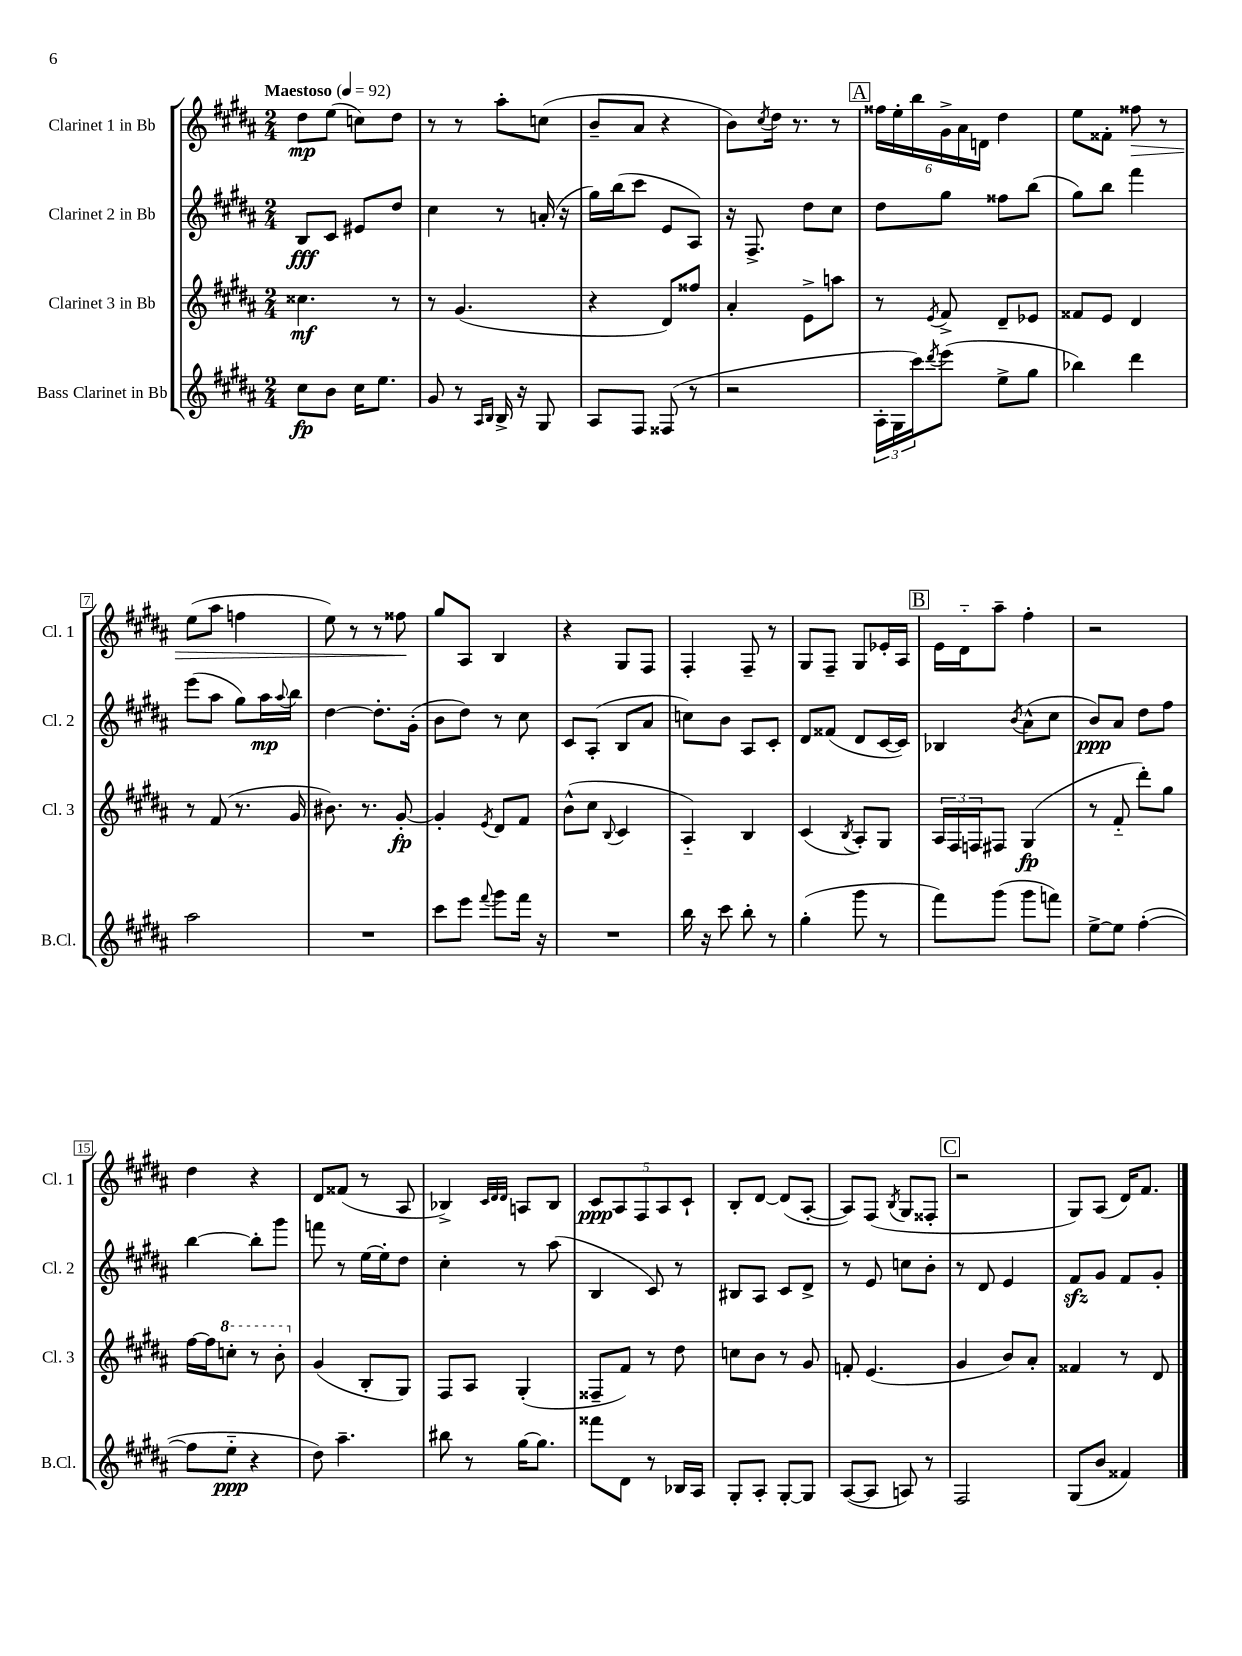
<<
\new StaffGroup <<
\new Staff = "s0" \with { instrumentName = "Clarinet 1 in Bb" shortInstrumentName = "Cl. 1" } {
    \clef treble \key b \major \numericTimeSignature \time 2/4 \tempo "Maestoso" 4 = 92
    dis''8\mp e''8( c''8) dis''8 |
    r8 r8 ais''8-. c''8( |
    b'8-- ais'8 r4 |
    b'8) \acciaccatura { cis''8 } dis''16 r8. r8 |
    \mark \markup { \box "A" } \tuplet 6/4 { fisis''16 e''16-. b''16 gis'16-> ais'16 d'16 } dis''4 |
    e''8 fisis'8-. fisis''8\> r8 |
    e''8( ais''8 f''4 |
    e''8) r8 r8 fisis''8\! |
    gis''8 ais8 b4 |
    r4 gis8 fis8 |
    fis4-. fis8-- r8 |
    gis8 fis8-- gis8 ees'16-. ais16 |
    \mark \markup { \box "B" } e'16 dis'16-_ ais''8-- fis''4-. |
    r2 |
    dis''4 r4 |
    dis'8 fisis'8( r8 ais8 |
    bes4->) \grace { cis'32 dis'32 dis'32 } a8 bes8 |
    \tuplet 5/4 { cis'8\ppp ais8 fis8 ais8 cis'8-! } |
    b8-. dis'8~ dis'8( ais8~-. |
    ais8) fis8( \acciaccatura { b8 } gis8 fisis8-. |
    \mark \markup { \box "C" } r2 |
    gis8) ais8( dis'16) fis'8. \bar "|." |
}
\new Staff = "s1" \with { instrumentName = "Clarinet 2 in Bb" shortInstrumentName = "Cl. 2" } {
    \clef treble \key b \major \numericTimeSignature \time 2/4
    b8\fff cis'8 eis'8 dis''8 |
    cis''4 r8 a'16-.( r16 |
    gis''16) b''16( cis'''8 e'8 ais8) |
    r16 fis8.-> dis''8 cis''8 |
    \mark \markup { \box "A" } dis''8 gis''8 fisis''8 b''8( |
    gis''8) b''8 fis'''4 |
    e'''8( ais''8 gis''8) ais''16\mp \appoggiatura { ais''8 } b''16 |
    dis''4~ dis''8.-. gis'16-.( |
    b'8 dis''8) r8 cis''8 |
    cis'8 ais8-.( b8 ais'8 |
    c''8) b'8 ais8 cis'8-. |
    dis'8 fisis'8( dis'8 cis'16~ cis'16) |
    \mark \markup { \box "B" } bes4 \acciaccatura { b'8 } ais'8-^( cis''8 |
    b'8\ppp) ais'8 dis''8 fis''8 |
    b''4~ b''8-. gis'''8 |
    f'''8 r8 e''16~ e''16-. dis''8 |
    cis''4-. r8 ais''8( |
    b4 cis'8) r8 |
    bis8 ais8 cis'8 dis'8-> |
    r8 e'8 c''8 b'8-. |
    \mark \markup { \box "C" } r8 dis'8 e'4 |
    fis'8\sfz gis'8 fis'8 gis'8-. \bar "|." |
}
\new Staff = "s2" \with { instrumentName = "Clarinet 3 in Bb" shortInstrumentName = "Cl. 3" } {
    \clef treble \key b \major \numericTimeSignature \time 2/4
    cisis''4.\mf r8 |
    r8 gis'4.( |
    r4 dis'8) fisis''8 |
    ais'4-. e'8-> a''8 |
    \mark \markup { \box "A" } r8 \acciaccatura { e'8 } fis'8-> dis'8-- ees'8 |
    fisis'8 e'8 dis'4 |
    r8 fis'8( r8. gis'16 |
    bis'8.) r8. gis'8~-.\fp |
    gis'4-. \acciaccatura { e'8 } dis'8 fis'8 |
    b'8-^( cis''8 \appoggiatura { b8 } cis'4 |
    ais4-_) b4 |
    cis'4( \acciaccatura { b8 } ais8-.) gis8 |
    \mark \markup { \box "B" } \tuplet 3/2 { ais16 fis16 f16 } fis8 gis4\fp( |
    r8 fis'8-_ dis'''8-.) gis''8 |
    fis''16~ fis''16 \ottava #1 c'''8-. r8 b''8-. \ottava #0 |
    gis'4( b8-. gis8) |
    fis8 ais8 gis4-.( |
    fisis8-- fis'8) r8 dis''8 |
    c''8 b'8 r8 gis'8 |
    f'8-. e'4.( |
    \mark \markup { \box "C" } gis'4 b'8) ais'8-. |
    fisis'4 r8 dis'8 \bar "|." |
}
\new Staff = "s3" \with { instrumentName = "Bass Clarinet in Bb" shortInstrumentName = "B.Cl." } {
    \clef treble \key b \major \numericTimeSignature \time 2/4
    cis''8\fp b'8 cis''16 e''8. |
    gis'8 r8 \grace { ais16 b16 } b16-> r16 gis8 |
    ais8 fis8 fisis8( r8 |
    r2 |
    \mark \markup { \box "A" } \tuplet 3/2 { ais16-. gis16 cis'''16) } \acciaccatura { dis'''8 } e'''8( e''8-> gis''8 |
    bes''4) dis'''4 |
    ais''2 |
    R2 |
    cis'''8 e'''8 \appoggiatura { fis'''8 } gis'''8 fis'''16 r16 |
    R2 |
    b''16 r16 cis'''8 b''8-. r8 |
    gis''4-.( gis'''8 r8 |
    \mark \markup { \box "B" } fis'''8) gis'''8( gis'''8 f'''8) |
    e''8~-> e''8 fis''4~-.( |
    fis''8 e''8-_\ppp r4 |
    dis''8) ais''4.-- |
    bis''8 r8 gis''16~ gis''8. |
    fisis'''8 dis'8 r8 bes16 ais16 |
    gis8-. ais8-. gis8~-. gis8 |
    ais8~( ais8 a8) r8 |
    \mark \markup { \box "C" } fis2 |
    gis8( b'8 fisis'4) \bar "|." |
}
>>
>>
\layout { \context { \Score \override BarNumber.stencil = #(make-stencil-boxer 0.1 0.3 ly:text-interface::print) } }
